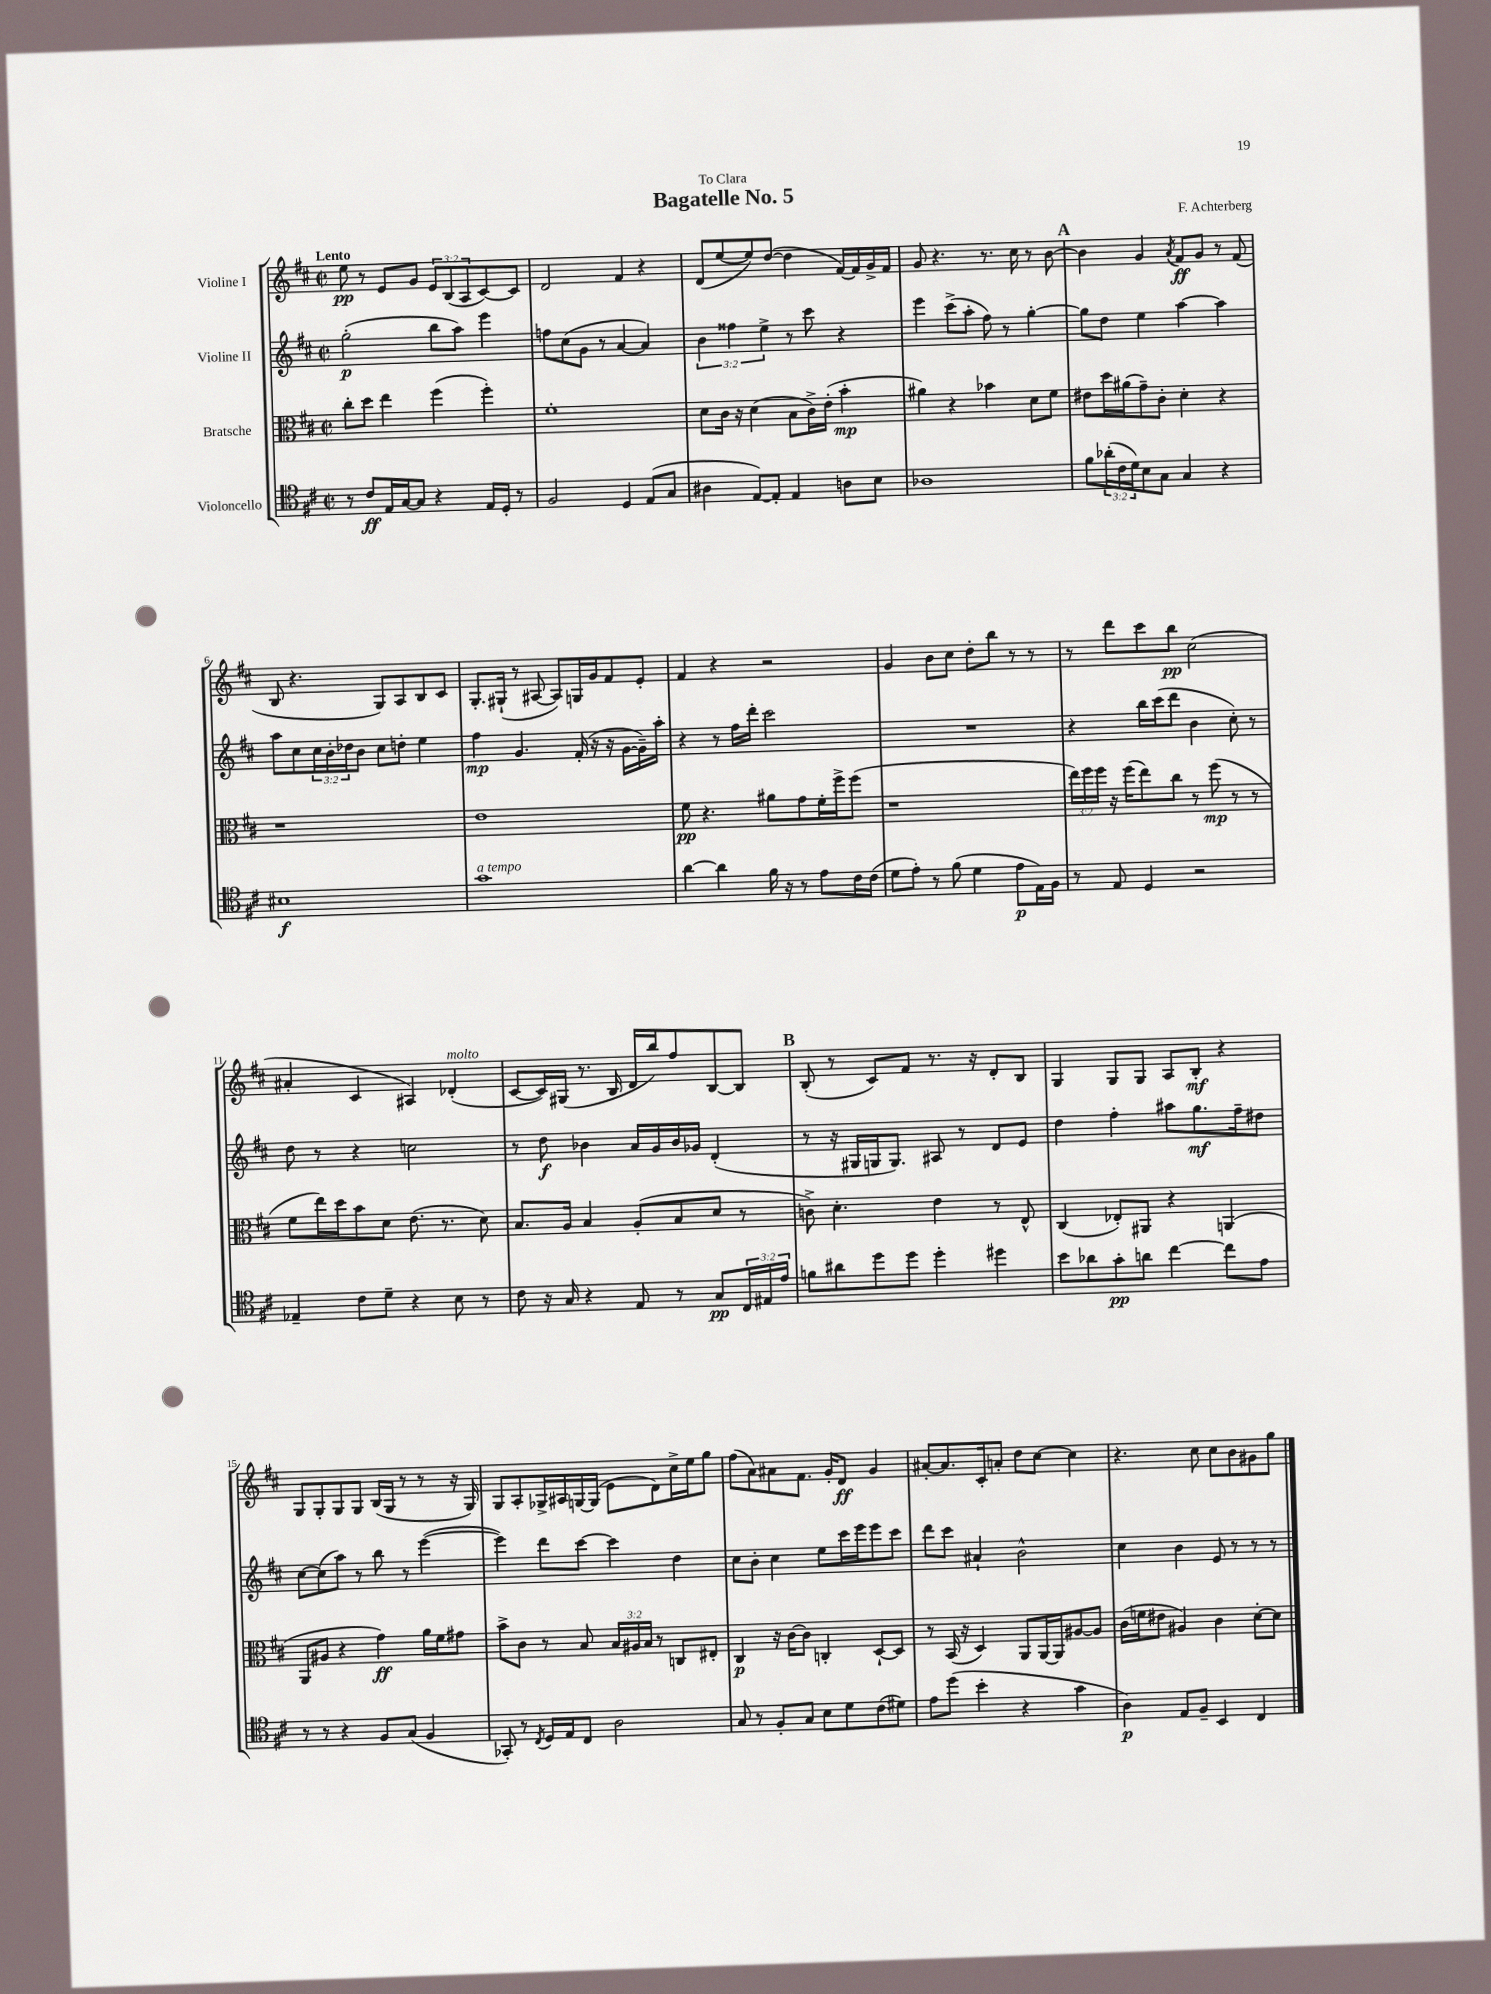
\header { title = "Bagatelle No. 5" composer = "F. Achterberg" dedication = "To Clara" }
<<
\new StaffGroup <<
\new Staff = "s0" \with { instrumentName = "Violine I" } {
    \clef treble \key d \major \defaultTimeSignature \time 2/2 \override Staff.TupletNumber.text = #tuplet-number::calc-fraction-text \tempo "Lento"
    e''8\pp r8 e'8 g'8 \tuplet 3/2 { e'8 b8( a8 } cis'8~) cis'8 |
    d'2 fis'4 r4 |
    d'8( e''8~ e''8) d''8~( d''4 fis'16~) fis'16 g'16-> fis'16 |
    g'8 r4. r8. cis''16 r8 b'8~ |
    \mark \markup { \bold "A" } b'4 g'4 \acciaccatura { a'8 } fis'8\ff g'8 r8 fis'8( |
    b8 r4. g8) a8 b8 cis'8 |
    g8.-. gis16-!( r8 ais8~ ais8) g16 g'16 fis'8 e'8-. |
    fis'4 r4 r2 |
    g'4 b'8 cis''8 d''8-. b''8 r8 r8 |
    r8 d'''8 cis'''8 b''8\pp cis''2( |
    ais'4-. cis'4 ais4) des'4-.^\markup { \italic "molto" }( |
    cis'8~ cis'16) gis16( r8. b16 d'16 b''16) fis''8 b8~ b8 |
    \mark \markup { \bold "B" } b8-.( r8 cis'8) fis'8 r8. r16 d'8-. b8 |
    g4 g8 g8 a8 b8-.\mf r4 |
    g8 g8-. g8 g8 b16( g16 r8 r8 r16 g16) |
    g8 a8-. ges16-> ais16 g16~ g16( e'8 d'8) cis''16-> e''16 g''8 |
    fis''8( a'8) ais'8 fis'8. g'16-. d'8\ff g'4 |
    ais'8~-. ais'8. cis'16-. a'8-. d''8 cis''8~ cis''4 |
    r4. cis''8 cis''8 b'8 gis'8 g''8 \bar "|." |
}
\new Staff = "s1" \with { instrumentName = "Violine II" } {
    \clef treble \key d \major \defaultTimeSignature \time 2/2 \override Staff.TupletNumber.text = #tuplet-number::calc-fraction-text
    g''2-.\p( b''8 a''8) e'''4 |
    f''8 cis''8( g'8 r8 a'4~ a'4) |
    \tuplet 3/2 { b'4 fisis''4 e''4-> } r8 cis'''8 r4 |
    e'''4 cis'''8->( a''8-. fis''8) r8 g''4~-. |
    \mark \markup { \bold "A" } g''8 d''8 e''4 a''4~ a''4 |
    a''8 cis''8 \tuplet 3/2 { cis''16 b'16-. des''16 } b'8 cis''8 d''8-. e''4 |
    fis''4\mp g'4. fis'16-.( r16 r16 g'16~ g'16--) a''16-. |
    r4 r8 fis''16 d'''16-. cis'''2 |
    R1 |
    r4 b''16 cis'''16( d'''8 b'4 cis''8-.) r8 |
    d''8 r8 r4 c''2 |
    r8 d''8\f bes'4 a'16 g'16 bes'16 ges'16 d'4-.( |
    \mark \markup { \bold "B" } r8 r16 gis16 g16 g8.) ais8 r8 d'8 e'8 |
    d''4 fis''4-. ais''8 g''8.\mf fis''16-- dis''8 |
    cis''8~ cis''8( a''8) r8 b''8 r8 e'''4~( |
    e'''4) d'''8 cis'''8~ cis'''4 d''4 |
    cis''8 b'8-. cis''4 e''8 cis'''16 e'''16 e'''8 cis'''8 |
    d'''8 cis'''8 ais'4-! b'2-^ |
    cis''4 b'4 e'8 r8 r8 r8 \bar "|." |
}
\new Staff = "s2" \with { instrumentName = "Bratsche" } {
    \clef alto \key d \major \defaultTimeSignature \time 2/2 \override Staff.TupletNumber.text = #tuplet-number::calc-fraction-text
    cis''8-. d''8 e''4 fis''4( fis''4-.) |
    fis'1-. |
    d'8 cis'16 r16 d'4( b8 cis'16->) e'16-.( b'4-.\mp |
    ais'4) r4 bes'4 d'8 fis'8 |
    \mark \markup { \bold "A" } eis'8 d''16 ais'16( g'8--) cis'8-. d'4-. r4 |
    r1 |
    e'1 |
    fis'8\pp r4. ais'8 g'8 fis'16-. fis''16-> fis''8( |
    r1 |
    \tuplet 3/2 { e''16) fis''16 fis''16 } r16 fis''16( e''8) cis''8 r8 fis''8\mp( r8 r8 |
    fis'8 e''16) d''16 b'8 d'8 e'8.( r8. d'8) |
    b8. a16 b4 a8-.( b8 d'8 r8 |
    \mark \markup { \bold "B" } c'8->) d'4.-. e'4 r8 e8-^ |
    cis4( ees8-.) ais,8 r4 a,4( |
    a,8 ais8 r4 g'4\ff) a'16 fis'16 gis'8 |
    b'8-> cis'8 r8 b8 \tuplet 3/2 { b16 ais16 b16 } r8 c8 eis8-. |
    cis4\p r16 cis'16~ cis'8 c4-. d8~-! d8 |
    r8 b,16( r16 d4) a,8 a,16~ a,16 ais8~ ais8 |
    cis'16( f'16 eis'8 ais4) cis'4 d'8~-. d'8 \bar "|." |
}
\new Staff = "s3" \with { instrumentName = "Violoncello" } {
    \clef tenor \key d \major \defaultTimeSignature \time 2/2 \override Staff.TupletNumber.text = #tuplet-number::calc-fraction-text
    r8 cis'8\ff e16 g16~ g8 r4 e16 d16-. r8 |
    fis2 d4 e8( g8 |
    ais4 e8~) e8-. e4 a8 b8 |
    aes1 |
    \mark \markup { \bold "A" } fis'8 \tuplet 3/2 { aes'16-.( cis'16 d'16) } b8 g8 g4 r4 |
    bis1\f |
    g'1^\markup { \italic "a tempo" } |
    a'4~ a'4 fis'16 r16 r8 e'8 cis'16 cis'16( |
    d'8 e'8-.) r8 fis'8( d'4 e'8\p e16) fis16 |
    r8 e8 d4 r2 |
    ees4-- cis'8 d'8-- r4 b8 r8 |
    cis'8 r16 g16 r4 e8 r8 g8\pp \tuplet 3/2 { cis16 eis16 e'16 } |
    \mark \markup { \bold "B" } f'8 ais'8 d''8 d''8 d''4-. dis''4 |
    b'8 aes'8 g'8-.\pp a'8 cis''4~ cis''8 e'8 |
    r8 r8 r4 fis8 g8( fis4 |
    ges,8-.) r8 \acciaccatura { cis8 } d16 e16 cis8 a2 |
    g8 r8 fis8-. g8 b8 d'8 cis'8( dis'8) |
    e'8 d''8( b'4-. r4 g'4 |
    a4\p) e8 fis8-- b,4 cis4 \bar "|." |
}
>>
>>
